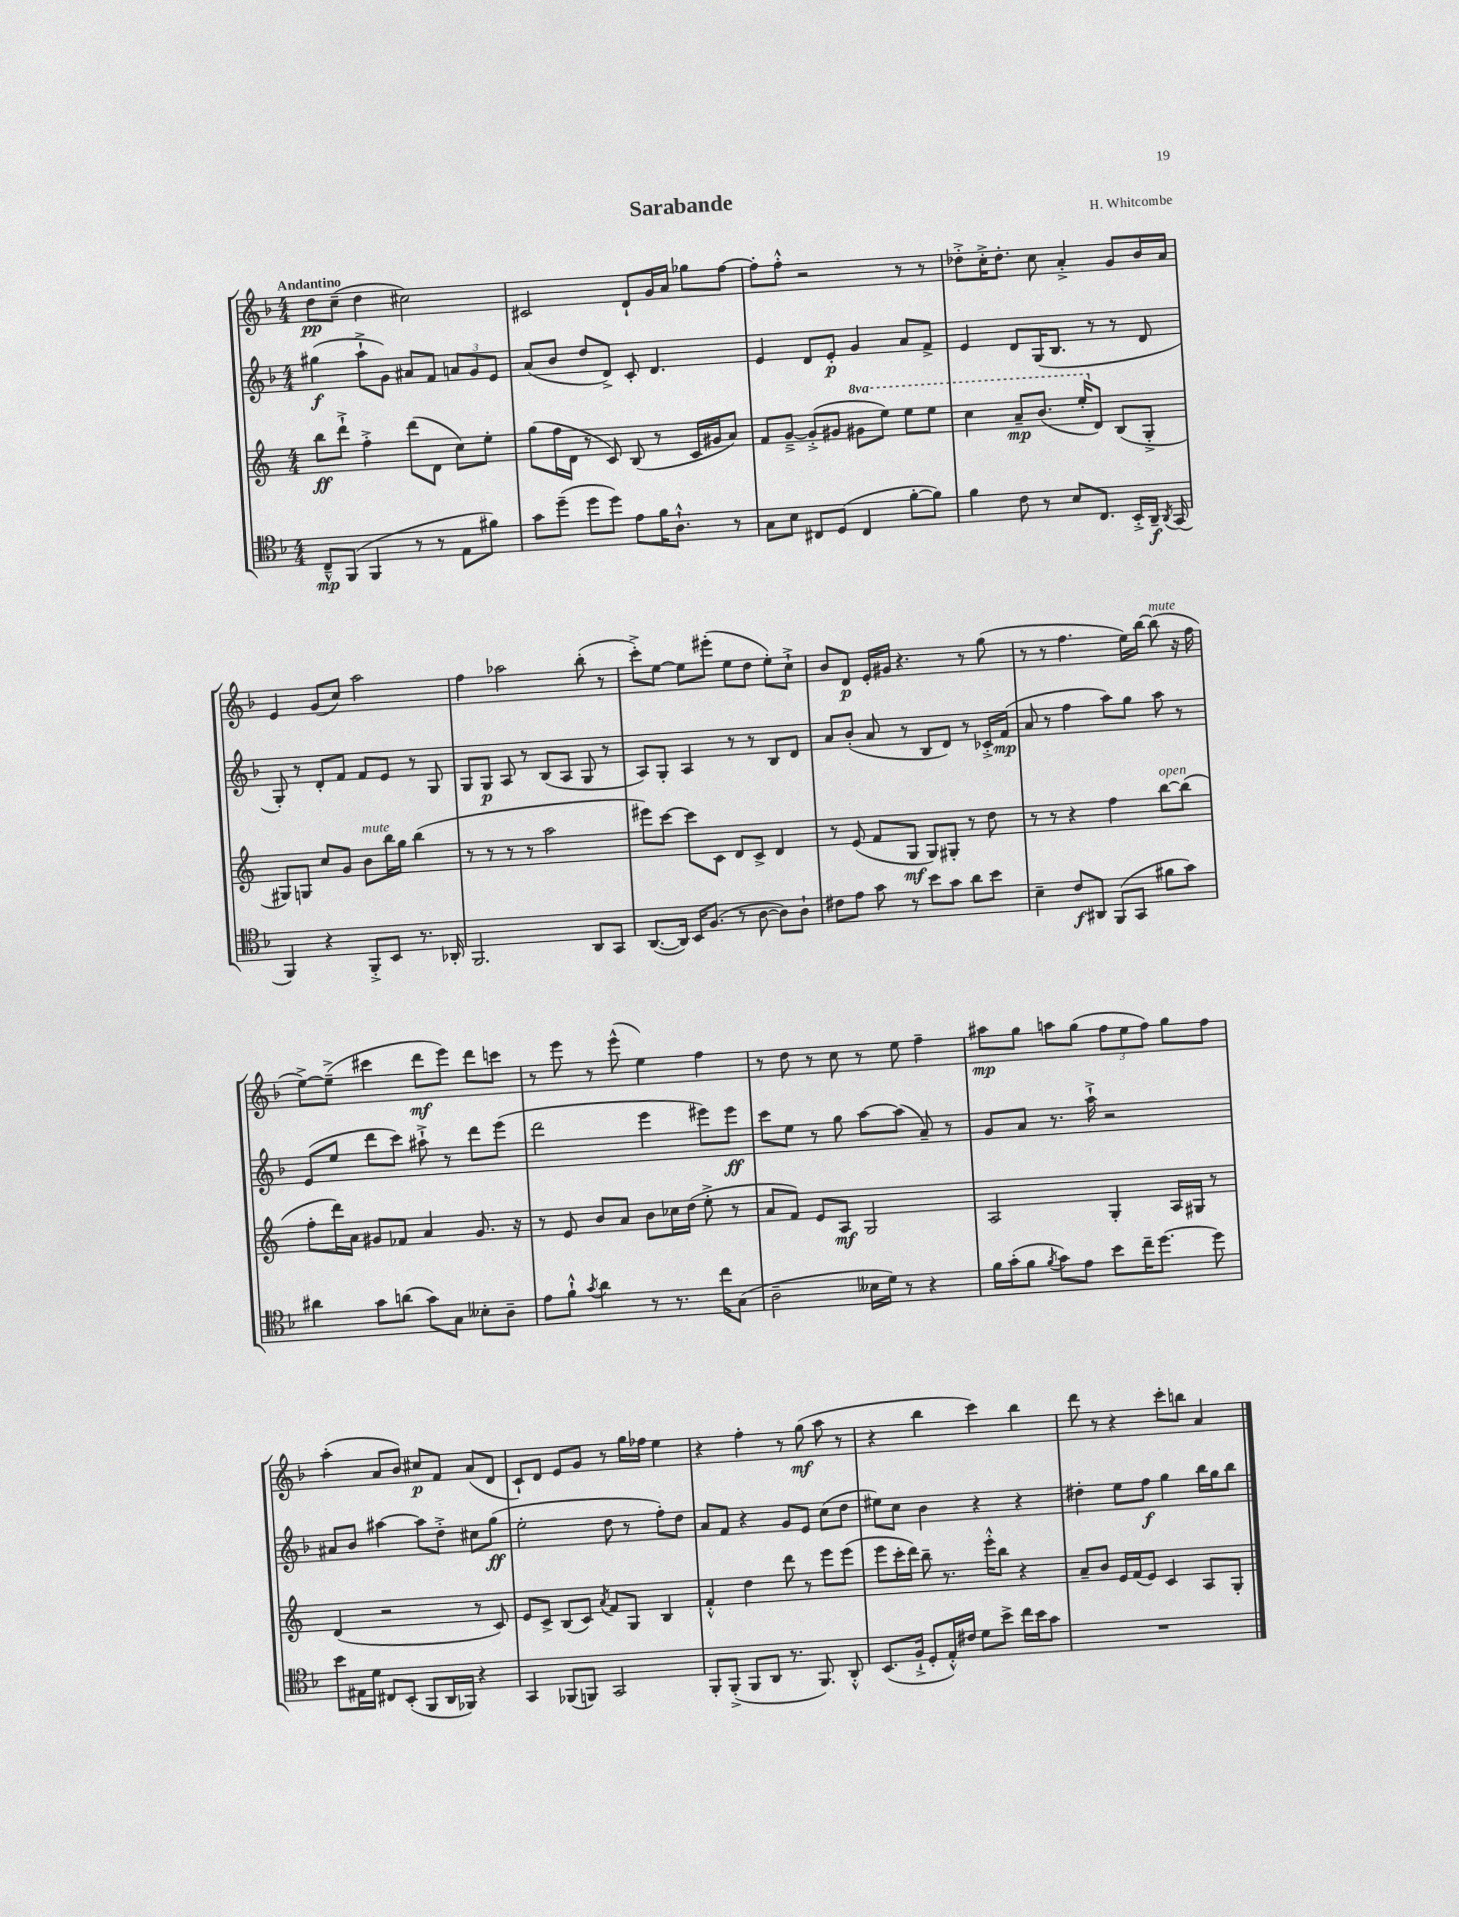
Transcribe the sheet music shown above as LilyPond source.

\header { title = "Sarabande" composer = "H. Whitcombe" }
<<
\new StaffGroup <<
\new Staff = "s0" {
    \clef treble \key f \major \numericTimeSignature \time 4/4 \tempo "Andantino"
    \autoBeamOff d''8[\pp c''8]--( d''4 cis''2) |
    cis'2 d'8[-! g'16 a'16] ges''8[ f''8]~ |
    f''8[-. f''8]-.-^ r2 r8 r8 |
    des''8[-.-> c''16-.-> des''8.]-. c''8 a'4-.-> g'8[ bes'16 a'16] |
    e'4 g'8[( c''8]) a''2 |
    f''4 aes''2 bes''8-.( r8 |
    c'''8[-.->) e''8]~ e''8[ eis'''8]-.( e''8[ d''8] e''8[-.) c''8]-!-> |
    bes'8[ d'8]\p e'16[-. gis'16] r4. r8 g''8( |
    r8 r8 f''4. e''16[) bes''16]~ bes''8^\markup { \italic "mute" }( r16 f''16 |
    e''8[~->) e''8]--->( cis'''4 d'''8[\mf e'''8]) d'''8[ c'''8] |
    r8 e'''8 r8 e'''8-^( e''4) f''4 |
    r8 d''8 r8 c''8 r8 e''8 f''4-- |
    ais''8[\mp g''8] a''8[ g''8]( \tuplet 3/2 { f''8[ e''8 f''8]) } g''8[ f''8] |
    a''4-.( a'8[ bes'8]) cis''8[\p f'8] a'8[( d'8] |
    c'8[-!) d'8] e'8[ g'8] r8 g''16[ fes''16] e''4 |
    r4 f''4-. r8 g''8\mf( a''8 r8 |
    r4 bes''4 c'''4) bes''4 |
    d'''8 r8 r4 c'''8[-. b''8] a'4 \bar "|." |
}
\new Staff = "s1" {
    \clef treble \key f \major \numericTimeSignature \time 4/4
    \autoBeamOff gis''4\f( a''8[-!-> g'8]) ais'8[ f'8] \tuplet 3/2 { a'8[ g'8 e'8] } |
    a'8[( bes'8] d''8[ d'8]->) c'8-. d'4. |
    e'4 d'8[ e'8]-.\p g'4 a'8[ f'8]-> |
    e'4 d'8[ g16( bes8.] r8 r8 d'8 |
    g8-.) r8 d'8[-. f'8] f'8[ e'8] r8 g8 |
    g8[ g8]\p a8 r8 bes8[( a8] g8 r8 |
    a8[) g8]-. a4 r8 r8 bes8[ d'8] |
    a'8[ bes'8]-.( a'8 r8 bes8[ d'8]) r8 ces'16[-.-> f'16]\mp( |
    a'8 r8 f''4 a''8[) g''8] a''8 r8 |
    e'8[( e''8] d'''8[ c'''8]) ais''8-!-> r8 d'''8[ e'''8]( |
    d'''2 e'''4 eis'''8[) eis'''8]\ff |
    c'''8[ e''8] r8 g''8 a''8[~ a''8]( a'8--) r8 |
    g'8[ a'8] r8. a''16-!-> r2 |
    ais'8[ bes'8] ais''4~ ais''8[ d''8]-.-> cis''8[ g''8]\ff( |
    e''2-. d''8 r8 f''8[-.) d''8] |
    a'8[ f'8] r4 g'8[ e'8] c''8[( d''8] |
    eis''8[) c''8] bes'4 r4 r4 |
    dis''4-. e''8[ f''8]\f g''4 bes''16[ g''16 bes''8] \bar "|." |
}
\new Staff = "s2" {
    \clef treble \key c \major \numericTimeSignature \time 4/4 \set Staff.ottavationMarkups = #ottavation-simple-ordinals
    \autoBeamOff b''8[\ff d'''8]-!-> f''4-.-> d'''8[( d'8] c''8[) e''8]-. |
    g''8[( f''16 d'16] r8 c'8) b8( r8 c'16[ gis'16 a'8]) |
    f'8[ g'8]~---> g'8[-.->( gis'8] \ottava #1 gis''8[ e'''8]) e'''8[ e'''8] |
    c'''4 a''8[--\mp b''8.]( e'''16[-. \ottava #0 d'8]) b8[( g8]-.-> |
    gis8[) g8] c''8[ g'8] b'8[^\markup { \italic "mute" } b''16 g''16] b''4( |
    r8 r8 r8 r8 a''2 |
    eis'''8[) c'''8]~ c'''8[ c'8] d'8[ c'8]-> d'4 |
    r8 e'8( f'8[ g8]\mf g8[) gis8]-. r8 d''8 |
    r8 r8 r4 f''4 b''8[~^\markup { \italic "open" } b''8]( |
    f''8[-. d'''16) a'16] gis'8[ fes'8] a'4 gis'8. r16 |
    r8 e'8 b'8[ a'8] b'8[ ces''16 d''16]( e''8-.-> r8 |
    a'8[ f'8]) e'8[ a8]\mf g2 |
    a2 g4-. a16[ gis16] r8 |
    d'4( r2 r8 c'8) |
    e'8[ c'8]-> b8[( c'8]) \acciaccatura { a'8 } f'8[ g8] b4 |
    f'4-.-^ d''4 d'''8 r8 e'''8[ e'''8]( |
    e'''8[ c'''16-. d'''16]) b''8-- r8. e'''16[-.-^ b''8] r4 |
    a'8[-- b'8] e'16[ f'16( e'8]) c'4 a8[ g8]-. \bar "|." |
}
\new Staff = "s3" {
    \clef tenor \key f \major \numericTimeSignature \time 4/4
    \autoBeamOff c8[---^\mp f,8]( f,4 r8 r8 e8[ fis'8]) |
    g'8[ d''8]--( d''8[ d''8]) e'8[ f'16 a8.]-!-^ r8 |
    g8[ bes8] cis8[ d8]( cis4 f'8[~-. f'8]) |
    f'4 c'8 r8 bes8[ c8.] bes,16[-.-> a,16]--\f \acciaccatura { a,8 } g,16( |
    f,4) r4 f,8[-.-> bes,8] r8. aes,16-. |
    f,2. a,8[ g,8] |
    a,8.[~( a,16]) bes,16[ f8.]( r8 a8~ a8[) a8]-! |
    cis'8[ e'8] g'8 r8 bes'8[ g'8] a'8[ bes'8] |
    bes4-- c'8[\f ais,8] f,8[( g,8] fis'8[ g'8]) |
    ais'4 g'8[ a'8]( g'8[) g8] beses8[-. a8]-- |
    e'8[ f'8]-!-^ \acciaccatura { g'8 } a'4 r8 r8. c''16[ g8]( |
    a2-- beses16[ d'16]) r8 r4 |
    f'16[ g'16-.( f'8] \acciaccatura { f'8 } g'8[) e'8] bes'8[ c''16-- d''8.]~ d''8 |
    bes'8[ eis16 d'16] cis8[ bes,8]-.( f,8[ a,16 fes,16]) r4 |
    g,4 fes,8[( f,8]) g,2 |
    f,8[-. f,8]-.->( f,8[ a,8] r8. f,8.) a,8-.-^ |
    bes,8.[( f16]-!-> d8[-. e16-.-^) cis'16] d'8[ bes'8]-> c''16[ bes'16 g'8] |
    R1 \bar "|." |
}
>>
>>
\layout { \context { \Score \remove "Bar_number_engraver" } }
